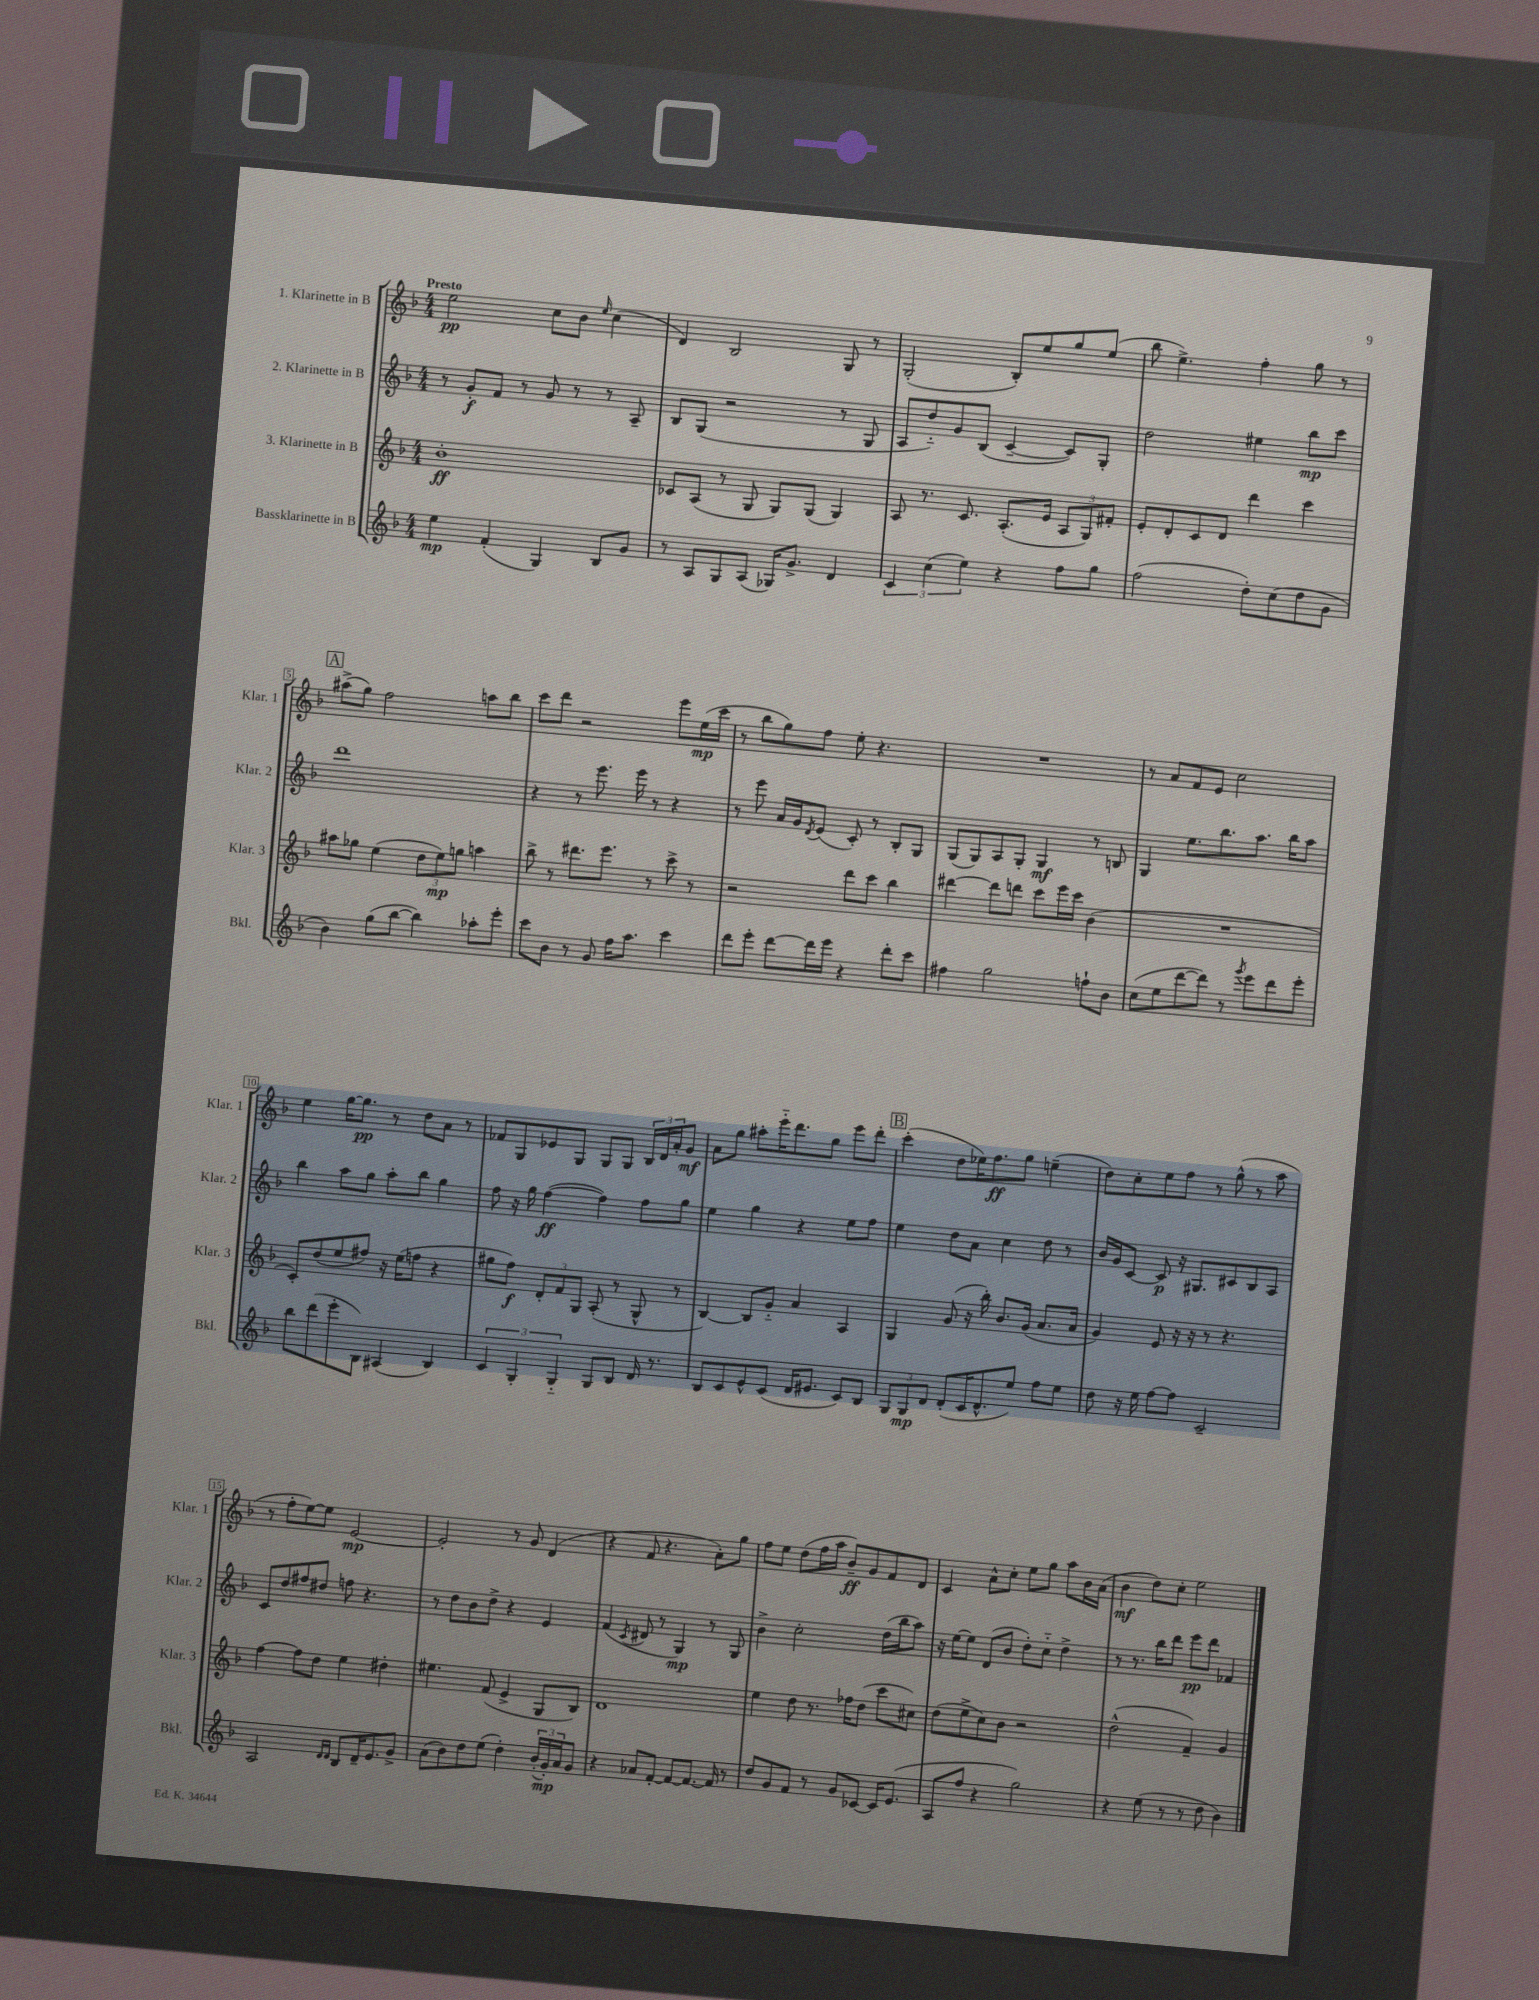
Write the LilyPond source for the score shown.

<<
\new StaffGroup <<
\new Staff = "s0" \with { instrumentName = "1. Klarinette in B" shortInstrumentName = "Klar. 1" } {
    \clef treble \key f \major \numericTimeSignature \time 4/4 \tempo "Presto"
    e''2\pp c''8 bes'8 \grace { e''16 } c''4( |
    d'4) bes2 g8 r8 |
    g2-.( bes8-.) e''8 g''8 e''8( |
    bes''8 e''4.->) f''4-. g''8 r8 |
    \mark \markup { \box "A" } ais''8->( g''8) f''2 a''8 bes''8 |
    c'''8 d'''8 r2 e'''8 e''16\mp( c'''16 |
    r8 bes''8 g''8) f''8 e''8-. r4. |
    R1 |
    r8 a'8 f'8 e'8 c''2 |
    e''4 g''16~ g''8.\pp r8 d''8 a'8 r8 |
    fes'8 g8 ees'8 g8 g8 g8 \tuplet 3/2 { bes16 d'16 a'16-. } g'8\mf |
    a'8 g''8 ais''8-. e'''16-_ d'''8. g''8 e'''8 d'''8-. |
    \mark \markup { \box "B" } c'''4-.( d''8 ees''16) f''8.\ff g''8 e''4--( |
    d''8) c''8-. e''8 f''8 r8 g''8-^( r8 a''8 |
    r8 f''8-. e''8~) e''8 e'2~\mp |
    e'2-. r8 g'8 d'4( |
    r4 f'8 r4. a'8-.) g''8 |
    f''8 e''8 d''8( f''16 a''16 bes'8--\ff) g'8 f'8 d'8 |
    c'4 a'8-^ c''8-. e''8 g''8 a''8 bes'16 a'16( |
    bes'4\mf d''8) c''8-. e''2 \bar "|." |
}
\new Staff = "s1" \with { instrumentName = "2. Klarinette in B" shortInstrumentName = "Klar. 2" } {
    \clef treble \key f \major \numericTimeSignature \time 4/4
    r8 g'8-.\f f'8 r8 g'8 r8 r8 a8-- |
    bes8 g8( r2 r8 g8 |
    a8 d''8-_) g'8 bes8( c'4~-- c'8) g8-. |
    d''2 eis''4 bes''8\mp c'''8 |
    \mark \markup { \box "A" } d'''1 |
    r4 r8 e'''8. e'''16 r8 r4 |
    r8 e'''8 a'16 g'16 \acciaccatura { d'8 } e'8( c'8-.) r8 bes8-. g8 |
    g8( g8) a8 g8-. g4\mf r8 b8 |
    g4 e''8. bes''8. a''8. bes''16 a''8 |
    bes''4 a''8 g''8 a''8-. bes''8 g''4 |
    f''8 r16 g''16 f''4~\ff( f''4) f''8 g''8 |
    e''4 g''4 r4 e''8 f''8 |
    \mark \markup { \box "B" } e''4 d''8 a'8 c''4 d''8 r8 |
    bes'16 g'16 c'8~ c'8\p r16 gis8. cis'8 bes8 a8 |
    c'8 d''8 fis''8 dis''8 f''8 r4. |
    r8 d''8 bes'8 d''8-> r4 e'4 |
    f'4( \acciaccatura { c'8 } dis'8 r8 g4\mp) r8 g8 |
    bes'4-> c''2-. d''16( bes''16 a''8) |
    r16 e''16~ e''8 d'8( bes'8 d''8-.) c''8-_ d''4-> |
    r8 r8. bes''16 d'''8 e'''8\pp d'''8 fes'4 \bar "|." |
}
\new Staff = "s2" \with { instrumentName = "3. Klarinette in B" shortInstrumentName = "Klar. 3" } {
    \clef treble \key f \major \numericTimeSignature \time 4/4
    bes'1-.\ff |
    ces'8 a8( r8 g8 g8) g8( g4) |
    a8 r8. c'8. a8.-.( e'16 \tuplet 3/2 { a8 g8) fis'8-. } |
    e'8-. d'8-. c'8 d'8 d'''4 c'''4 |
    \mark \markup { \box "A" } ais''8 ges''8 e''4( \tuplet 3/2 { d''8 e''8\mp) g''8 } a''4 |
    bes''8-> r8 dis'''8. e'''8. r8 c'''8-> r8 |
    r2 d'''8 c'''8 bes''4 |
    dis'''4~ dis'''8 d'''8 c'''8 e'''16 c'''16 bes'4( |
    R1 |
    c'8-.) d''8( e''8 fis''8) r16 e''16( f''8 r4 |
    gis''8 f''8\f) \tuplet 3/2 { d'8-. f'8 g8 } a8-.( r8 g8-^ r8 |
    bes4~) bes8 g'8-_ a'4 a4 |
    \mark \markup { \box "B" } g4 g'8( r16 bes''16-.) bes'8. g'16( a'8. a'16 |
    g'4) e'8 r16 r16 r8 r4. |
    f''4~ f''8 d''8 e''4 dis''4-. |
    eis''4. f'8( e'4-> g8 bes8) |
    d'1 |
    e''4 d''8 r8. fes''16 d''8( c'''8 cis''8) |
    d''8( e''8-> c''8) bes'8 r2 |
    d''2-^( f'4--) g'4 \bar "|." |
}
\new Staff = "s3" \with { instrumentName = "Bassklarinette in B" shortInstrumentName = "Bkl." } {
    \clef treble \key f \major \numericTimeSignature \time 4/4
    e''4\mp f'4-.( g4) bes8 g'8 |
    r8 a8 g8 a8( ges16) g'8.-> d'4 |
    \tuplet 3/2 { c'4 c''4( e''4) } r4 f''8 g''8 |
    f''2( d''8-.) c''8( d''8 g'8 |
    \mark \markup { \box "A" } bes'4) g''8( bes''8~ bes''4) aes''8-. e'''8-. |
    c'''8 bes'8 r8 g'8 f''16 a''8. c'''4 |
    d'''8 e'''8-. d'''8~ d'''16 e'''16 r4 d'''8-. c'''8 |
    fis''4 g''2 f''8-! bes'8 |
    c''8( e''8 d'''8~ d'''8) r8 \acciaccatura { g'''8 } e'''8 d'''8 e'''8-. |
    bes''8 d'''8( e'''8-. bes8) ais4( bes4) |
    \tuplet 3/2 { c'4 g4-. g4-_ } g8 bes8 d'16 r8. |
    bes8 c'8 e'8-^ c'8( d'16 eis'8. c'8) bes8 |
    \mark \markup { \box "B" } \tuplet 3/2 { g8 g8\mp d'8 } d'8-.( c'16 d'8.-^ e''8) f''8 e''8 |
    d''8 r16 e''16 f''8~ f''8 c'2-- |
    a2 \grace { d'16 d'16 } bes8 d'16-- e'8. g'8-> |
    a'8( bes'8) d''8 e''8( d''4-.) \tuplet 3/2 { bes'16-.( g'16-.\mp) a'16 } g'8 |
    r4 aes'8 f'8~-. f'8~ f'8.~ f'16 r8 |
    d''8 g'8 f'8 r8 g'8 ces'8~ ces'16 e'8.( |
    a8 f''8 r4 g''2) |
    r4 e''8( r8 r8 d''8 bes'4) \bar "|." |
}
>>
>>
\layout { \context { \Score \override BarNumber.stencil = #(make-stencil-boxer 0.1 0.3 ly:text-interface::print) } }
